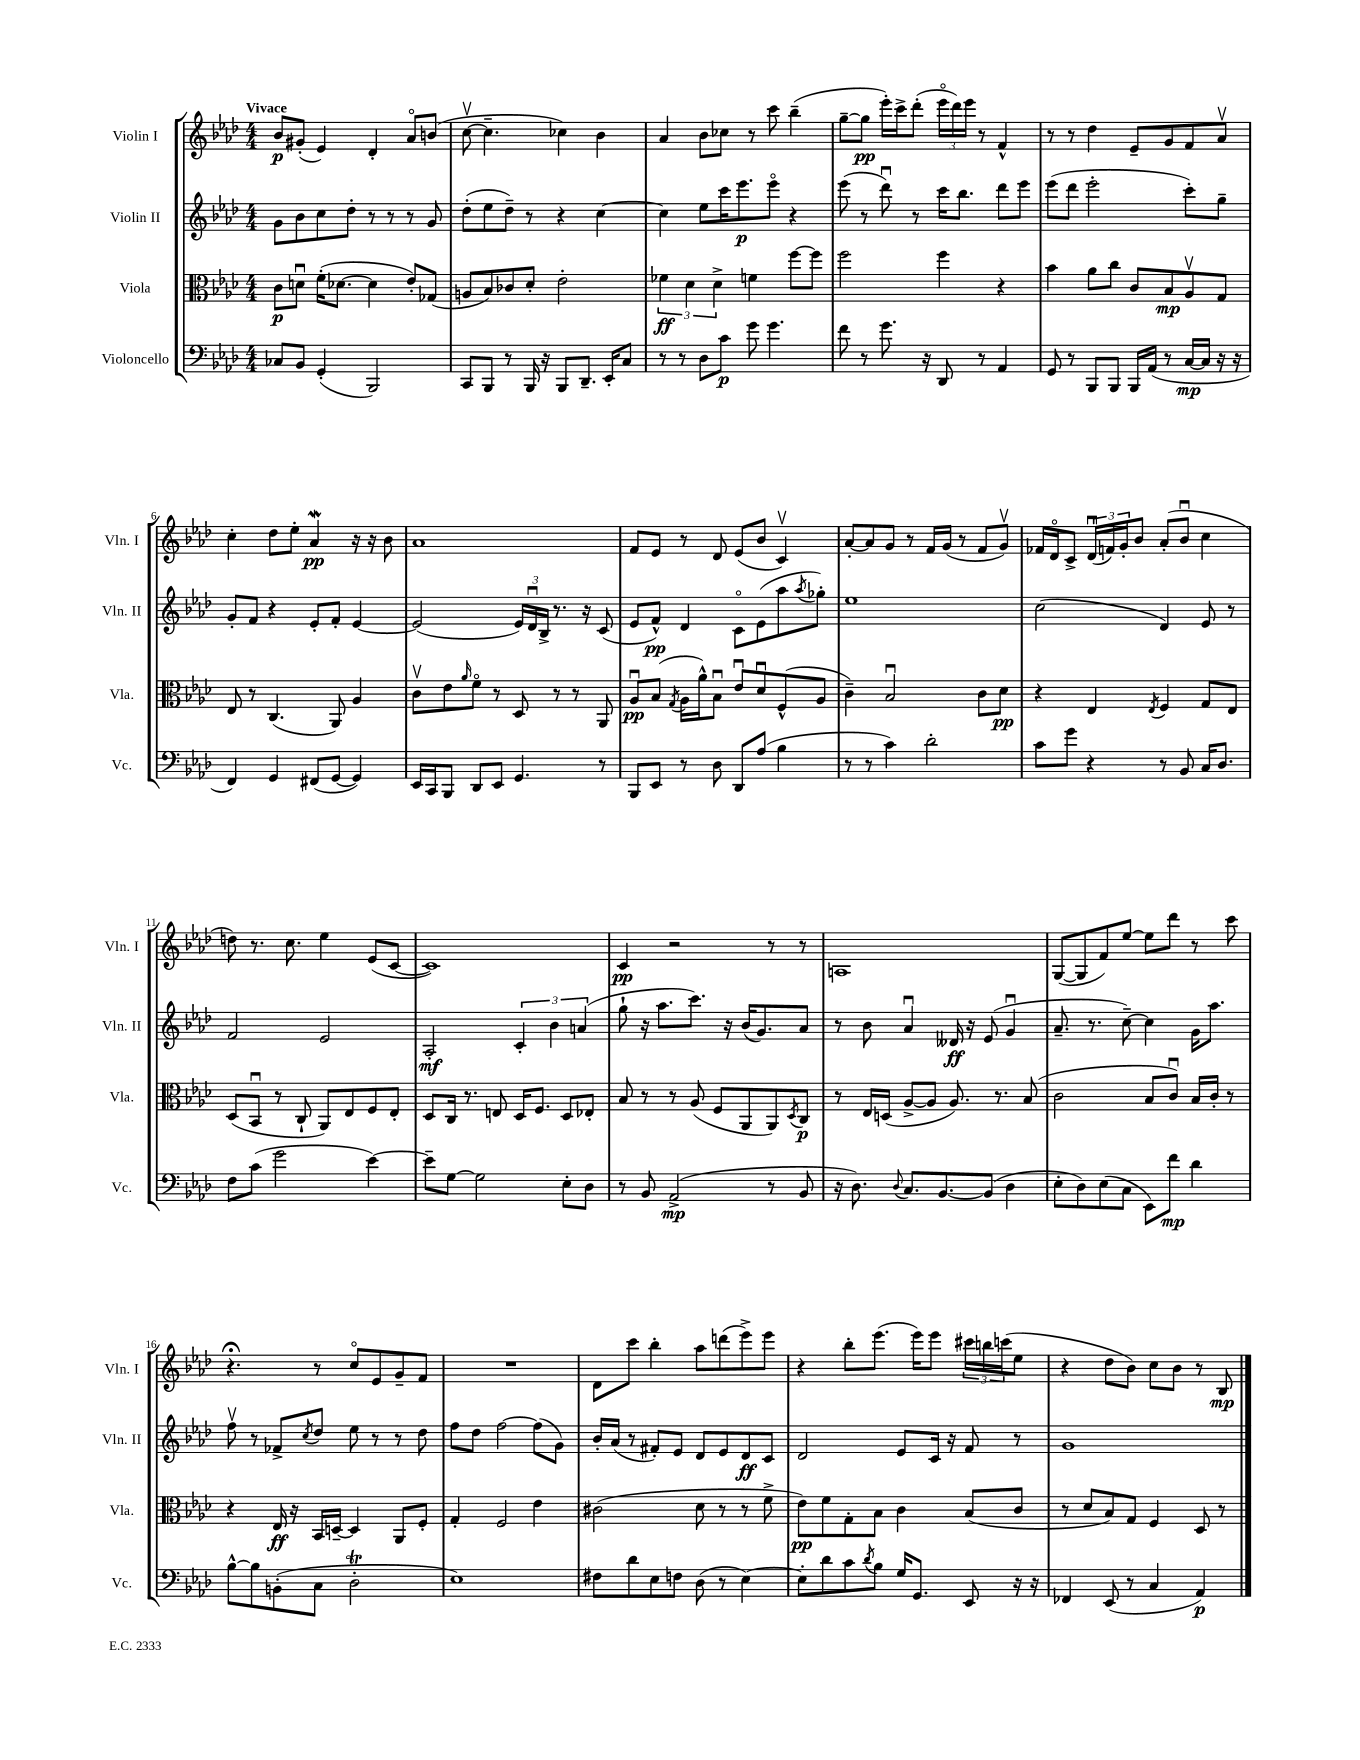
<<
\new StaffGroup <<
\new Staff = "s0" \with { instrumentName = "Violin I" shortInstrumentName = "Vln. I" } {
    \clef treble \key aes \major \numericTimeSignature \time 4/4 \tempo "Vivace"
    bes'8\p gis'8-.( ees'4) des'4-. aes'8\flageolet b'8( |
    c''8~\upbow c''4.-- ces''4) bes'4 |
    aes'4 bes'8 ces''8 r8 c'''8 bes''4--( |
    g''8~-- g''8\pp ees'''16-.) c'''16-> des'''8-.( \tuplet 3/2 { ees'''16\flageolet des'''16) ees'''16 } r8 f'4-^ |
    r8 r8 des''4 ees'8-- g'8 f'8 aes'8\upbow |
    c''4-. des''8 ees''8-. aes'4\mordent\pp r16 r16 bes'8 |
    aes'1 |
    f'8 ees'8 r8 des'8 ees'8( bes'8 c'4\upbow) |
    aes'8~-. aes'8 g'8 r8 f'16 g'16( r8 f'8 g'8\upbow) |
    fes'16 des'16\flageolet c'8-> \tuplet 3/2 { des'16\downbow( f'16) g'16-. } bes'8 aes'8-.( bes'8\downbow c''4 |
    d''8) r8. c''8. ees''4 ees'8( c'8~ |
    c'1) |
    c'4\pp r2 r8 r8 |
    a1 |
    g8~( g8 f'8) ees''8~ ees''8 des'''8 r8 c'''8 |
    r4.\fermata r8 c''8\flageolet ees'8 g'8-- f'8 |
    R1 |
    des'8 c'''8 bes''4-. aes''8 d'''8( ees'''8->) ees'''8 |
    r4 bes''8-. ees'''8.( ees'''16) ees'''8 \tuplet 3/2 { cis'''16 b''16 c'''16( } ees''8 |
    r4 des''8 bes'8) c''8 bes'8 r8 bes8\mp \bar "|." |
}
\new Staff = "s1" \with { instrumentName = "Violin II" shortInstrumentName = "Vln. II" } {
    \clef treble \key aes \major \numericTimeSignature \time 4/4
    g'8 bes'8 c''8 des''8-. r8 r8 r8 g'8 |
    des''8-.( ees''8 des''8--) r8 r4 c''4~ |
    c''4 ees''8 c'''16 ees'''8.\p ees'''8\flageolet r4 |
    ees'''8( r8 des'''8\downbow) r8 c'''16 bes''8. des'''8 ees'''8 |
    ees'''8( des'''8 ees'''2-. c'''8-.) g''8-- |
    g'8-. f'8 r4 ees'8-. f'8-. ees'4~ |
    ees'2( \tuplet 3/2 { ees'16) des'16\downbow bes16-> } r8. r16 c'8( |
    ees'8 f'8-^\pp) des'4 c'8\flageolet ees'8( aes''8 \acciaccatura { aes''8 } ges''8-.) |
    ees''1 |
    c''2( des'4) ees'8 r8 |
    f'2 ees'2 |
    aes2-.\mf \tuplet 3/2 { c'4-. bes'4 a'4( } |
    g''8-! r16 aes''8. c'''8.) r16 bes'16( g'8.) aes'8 |
    r8 bes'8 aes'4\downbow deses'16\ff r16 ees'8( g'4\downbow |
    aes'8.-- r8. c''8~--) c''4 g'16 aes''8. |
    f''8\upbow r8 fes'8-> \acciaccatura { c''8 } des''8 ees''8 r8 r8 des''8 |
    f''8 des''8 f''2~ f''8( g'8) |
    bes'16-. aes'16( r8 fis'8-.) ees'8 des'8 ees'8 des'8\ff c'8 |
    des'2 ees'8 c'16 r16 f'8 r8 |
    g'1 \bar "|." |
}
\new Staff = "s2" \with { instrumentName = "Viola" shortInstrumentName = "Vla." } {
    \clef alto \key aes \major \numericTimeSignature \time 4/4
    c'8\p d'8\downbow f'16-.( des'8.~ des'4 ees'8-.) ges8( |
    a8 bes8) ces'8 des'8-. ees'2-. |
    \tuplet 3/2 { fes'4\ff des'4 des'4-> } f'4 f''8~ f''8 |
    f''2 f''4 r4 |
    bes'4 aes'8 c''8 c'8 bes8\mp aes8\upbow g8 |
    ees8 r8 c4.( aes,8) aes4 |
    c'8\upbow ees'8 \grace { aes'16 } f'8\flageolet r8 des8 r8 r8 aes,8 |
    aes8\downbow\pp bes8( \acciaccatura { g8 } aes16 aes'16-^) bes8\downbow ees'8\downbow des'8\downbow f8-^( aes8 |
    c'4--) bes2\downbow c'8 des'8\pp |
    r4 ees4 \acciaccatura { ees8 } f4 g8 ees8 |
    des8( bes,8\downbow r8 c8-! aes,8) ees8 f8 ees8-. |
    des8 c16 r8. e8 des16 f8. des8 ees8-. |
    bes8 r8 r8 aes8( f8 aes,8 aes,8) \acciaccatura { des8 } c8\p |
    r8 ees16 d16( aes8~-> aes8 aes8.) r8. bes8( |
    c'2 bes8 c'8\downbow) bes16 c'16-. r8 |
    r4 ees16\ff r16 bes,16 d16~-- d4 aes,8 f8-. |
    g4-. f2 ees'4 |
    cis'2( des'8 r8 r8 f'8-> |
    ees'8\pp) f'8 g8-. bes8 c'4 bes8( c'8 |
    r8 des'8 bes8) g8 f4 des8 r8 \bar "|." |
}
\new Staff = "s3" \with { instrumentName = "Violoncello" shortInstrumentName = "Vc." } {
    \clef bass \key aes \major \numericTimeSignature \time 4/4
    ces8 bes,8 g,4-.( bes,,2) |
    c,8 bes,,8 r8 bes,,16 r16 bes,,8 des,8.-- ees,16-. c8 |
    r8 r8 des8 c'8\p g'8 g'4. |
    f'8 r8 g'8. r16 des,8 r8 aes,4 |
    g,8 r8 bes,,8 bes,,8 bes,,16 aes,16( r8 c16~\mp c16 r16 r16 |
    f,4) g,4 fis,8( g,8~ g,4) |
    ees,16 c,16 bes,,8 des,8 ees,8 g,4. r8 |
    bes,,8 ees,8 r8 des8 des,8 aes8( bes4 |
    r8 r8 c'4) des'2-. |
    c'8 g'8 r4 r8 bes,8 c16 des8. |
    f8 c'8( g'2 ees'4~) |
    ees'8-- g8~ g2 ees8-. des8 |
    r8 bes,8 aes,2->\mp( r8 bes,8 |
    r16 des8.) \appoggiatura { des8 } c8. bes,8.~ bes,8( des4 |
    ees8-. des8) ees8( c8 ees,8) f'8\mp des'4 |
    bes8~-^ bes8 b,8-.( c8 des2-.\trill |
    ees1) |
    fis8 des'8 ees8 f8 des8( r8 ees4~) |
    ees8-. des'8 c'8 \acciaccatura { des'8 } bes8 g16 g,8. ees,8 r16 r16 |
    fes,4 ees,8( r8 c4 aes,4\p) \bar "|." |
}
>>
>>
